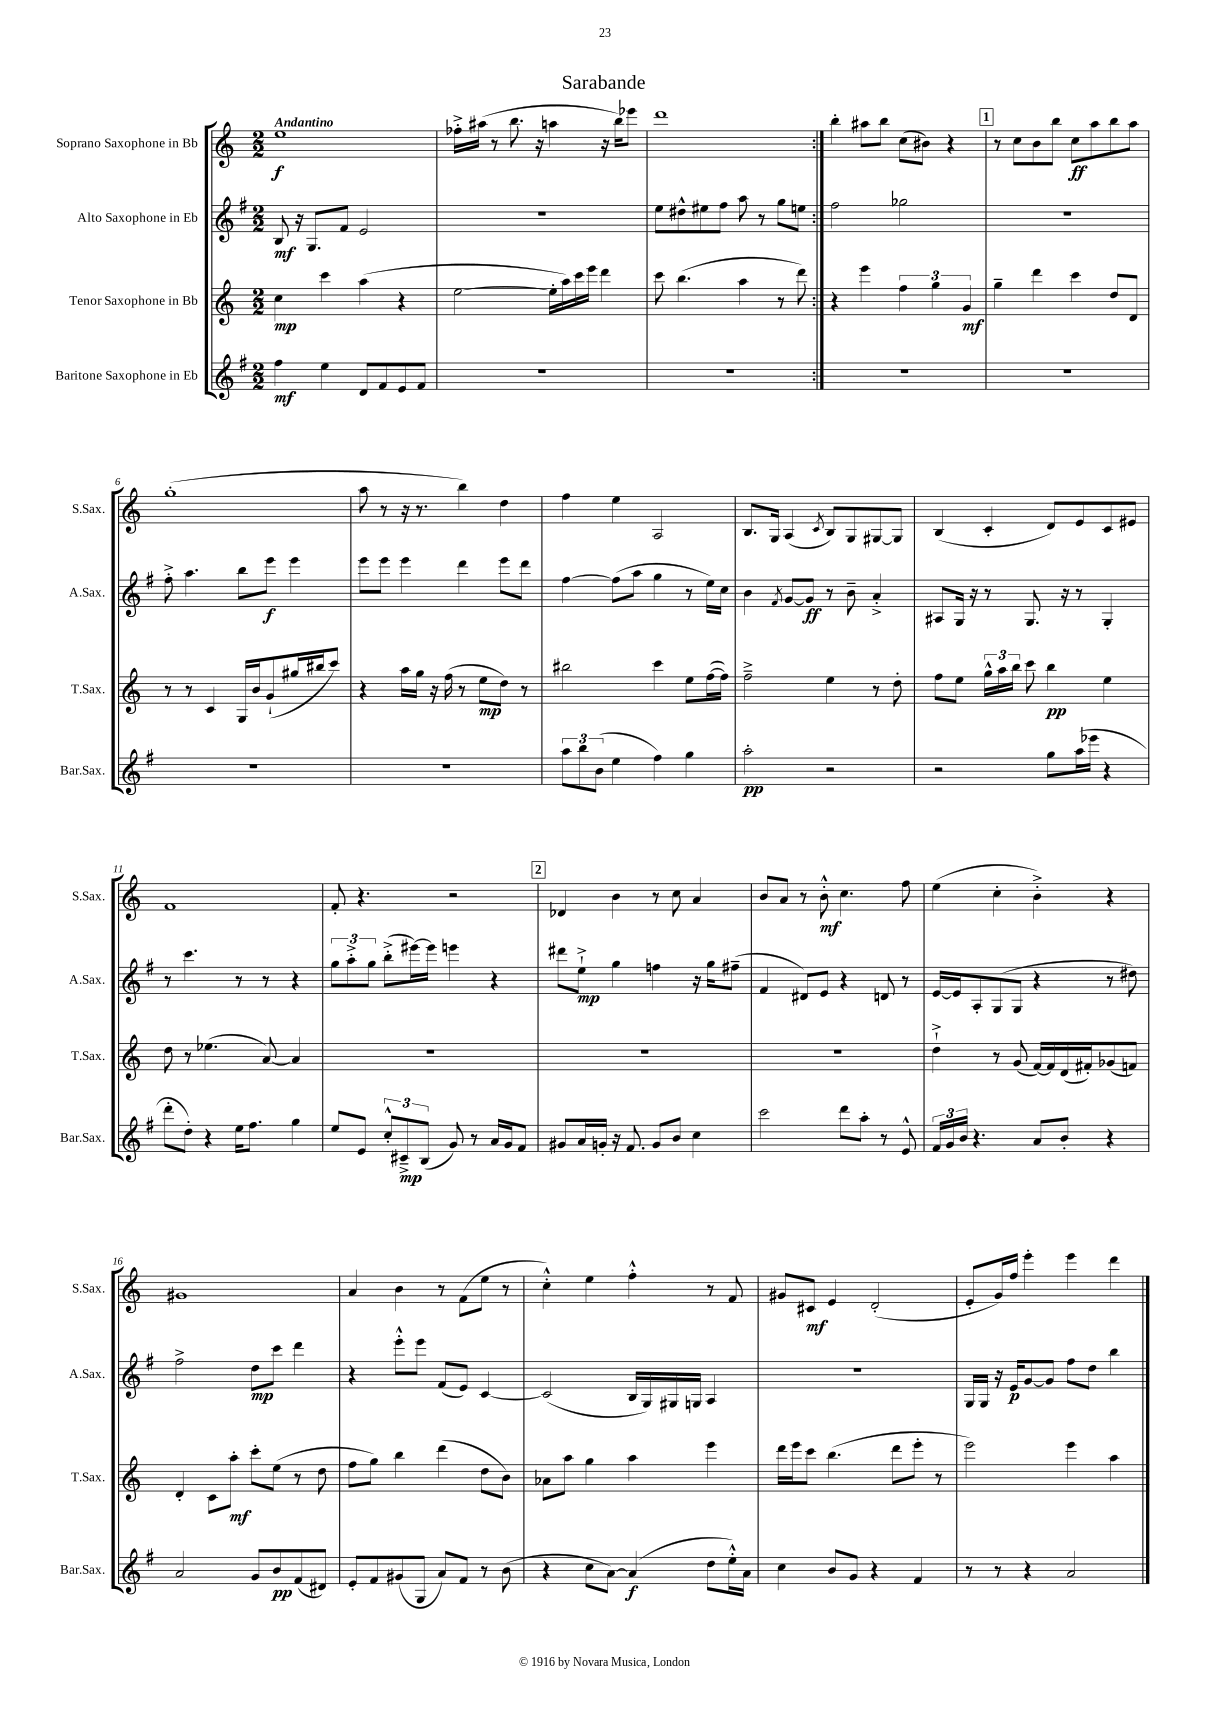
\header { title = "Sarabande" }
<<
\new StaffGroup <<
\new Staff = "s0" \with { instrumentName = "Soprano Saxophone in Bb" shortInstrumentName = "S.Sax." } {
    \clef treble \key c \major \numericTimeSignature \time 2/2 \tempo "Andantino"
    \autoBeamOff \repeat volta 2 { e''1\f |
    fes''16[-.-> ais''16]( r8 b''8. r16 a''4 r16 b''16[) ees'''8] |
    d'''1 | }
    b''4-. ais''8[ b''8] c''8[( bis'8]) r4 |
    \mark \markup { \box "1" } r8 c''8[ b'8 b''8] c''8[\ff a''8 b''8 a''8] |
    g''1-.( |
    a''8 r8 r16 r8. b''4) d''4 |
    f''4 e''4 a2 |
    b8.[ g16] a4( \acciaccatura { c'8 } b8[) g8 gis8~ gis8] |
    b4( c'4-. d'8[) e'8 c'8 eis'8] |
    f'1 |
    f'8-. r4. r2 |
    \mark \markup { \box "2" } des'4 b'4 r8 c''8 a'4 |
    b'8[ a'8] r8 b'8-.-^\mf c''4. f''8 |
    e''4( c''4-. b'4-.->) r4 |
    gis'1 |
    a'4 b'4 r8 f'8[( e''8] r8 |
    c''4-.-^) e''4 f''4-.-^ r8 f'8 |
    gis'8[ cis'8]\mf e'4 d'2-.( |
    e'8[-. g'16) f''16] e'''4-. e'''4 d'''4 \bar "|." |
}
\new Staff = "s1" \with { instrumentName = "Alto Saxophone in Eb" shortInstrumentName = "A.Sax." } {
    \clef treble \key g \major \numericTimeSignature \time 2/2
    \autoBeamOff \repeat volta 2 { b8\mf r16 g8.[ fis'8] e'2 |
    R1 |
    e''8[ dis''8-^ eis''8 fis''8] a''8 r8 g''8[ e''8] | }
    fis''2 ges''2 |
    \mark \markup { \box "1" } r1 |
    fis''8-.-> a''4. b''8[ e'''8]\f e'''4 |
    e'''8[ e'''8] e'''4 d'''4 e'''8[ d'''8] |
    fis''4~ fis''8[( a''8] g''4 r8 e''16[) c''16] |
    b'4 \acciaccatura { fis'8 } g'8[~ g'8]\ff r8 b'8-- a'4-.-> |
    ais8[ g16] r16 r8 g8. r16 r8 g4-. |
    r8 c'''4. r8 r8 r4 |
    \tuplet 3/2 { g''8[ a''8-.-> g''8] } b''8[-.->( eis'''16~) eis'''16] e'''4 r4 |
    \mark \markup { \box "2" } dis'''8[ e''8]-!->\mp g''4 f''4 r16 g''16[ fis''8]--( |
    fis'4 dis'8[) e'8] r4 d'8 r8 |
    e'16[~ e'16 a8-. g8( g8] r4 r8 dis''8) |
    fis''2-> d''8[\mp c'''8] d'''4 |
    r4 e'''8[-.-^ e'''8] fis'8[( e'8]) c'4~ |
    c'2( b16[ g16) gis16 g16] a4 |
    r1 |
    g16[ g16] r16 e'16[\p g'8~ g'8] fis''8[ d''8] b''4 \bar "|." |
}
\new Staff = "s2" \with { instrumentName = "Tenor Saxophone in Bb" shortInstrumentName = "T.Sax." } {
    \clef treble \key c \major \numericTimeSignature \time 2/2
    \autoBeamOff \repeat volta 2 { c''4\mp c'''4 a''4( r4 |
    e''2~ e''16[-. a''16) c'''16 e'''16] d'''4 |
    c'''8 b''4.( a''4 r8 d'''8) | }
    r4 e'''4 \tuplet 3/2 { f''4 g''4 g'4\mf } |
    \mark \markup { \box "1" } g''4-- d'''4 c'''4 d''8[ d'8] |
    r8 r8 c'4 g16[ b'16 g'8-!( gis''16 bis''16 c'''8]) |
    r4 a''16[ g''16] r16 f''16( r8 e''8[\mp d''8]) r8 |
    bis''2 c'''4 e''8[ f''16~( f''16]) |
    f''2---> e''4 r8 d''8-. |
    f''8[ e''8] \tuplet 3/2 { g''16[-^ a''16 b''16] } c'''8 b''4\pp e''4 |
    d''8 r8 ees''4.( a'8~) a'4 |
    R1 |
    \mark \markup { \box "2" } R1 |
    R1 |
    d''4-!-> r8 g'8( f'16[~) f'16 d'16( fis'16-.) ges'8( f'8]) |
    d'4-. c'8[ a''8]-.\mf c'''8[-. e''8]( r8 d''8 |
    f''8[ g''8]) b''4 d'''4( d''8[ b'8]) |
    aes'8[ a''8] g''4 a''4 e'''4 |
    d'''16[ e'''16 c'''8] b''4.( d'''8[ e'''8]-. r8 |
    e'''2) e'''4 a''4 \bar "|." |
}
\new Staff = "s3" \with { instrumentName = "Baritone Saxophone in Eb" shortInstrumentName = "Bar.Sax." } {
    \clef treble \key g \major \numericTimeSignature \time 2/2
    \autoBeamOff \repeat volta 2 { fis''4\mf e''4 d'8[ fis'8 e'8 fis'8] |
    r1 |
    r1 | }
    R1 |
    \mark \markup { \box "1" } R1 |
    R1 |
    R1 |
    \tuplet 3/2 { a''8[ b''8 b'8]( } e''4 fis''4) g''4 |
    a''2-.\pp r2 |
    r2 g''8[ a''16( ees'''16] r4 |
    d'''8[-. d''8]-.) r4 e''16[ fis''8.] g''4 |
    e''8[ e'8] \tuplet 3/2 { c''8[-.-^ cis'8--->\mp b8]( } g'8) r8 a'16[ g'16 fis'8] |
    \mark \markup { \box "2" } gis'8[ a'16 g'16]-. r16 fis'8. g'8[ b'8] c''4 |
    c'''2 d'''8[ a''8]-. r8 e'8-^ |
    \tuplet 3/2 { fis'16[ g'16 b'16] } r4. a'8[ b'8]-. r4 |
    a'2 g'8[ b'8\pp fis'8( dis'8]) |
    e'8[-. fis'8 gis'8( g8] a'8[) fis'8] r8 b'8( |
    r4 c''8[ a'8]~) a'4\f( d''8[ e''16-.-^) a'16] |
    c''4 b'8[ g'8] r4 fis'4 |
    r8 r8 r4 a'2 \bar "|." |
}
>>
>>
